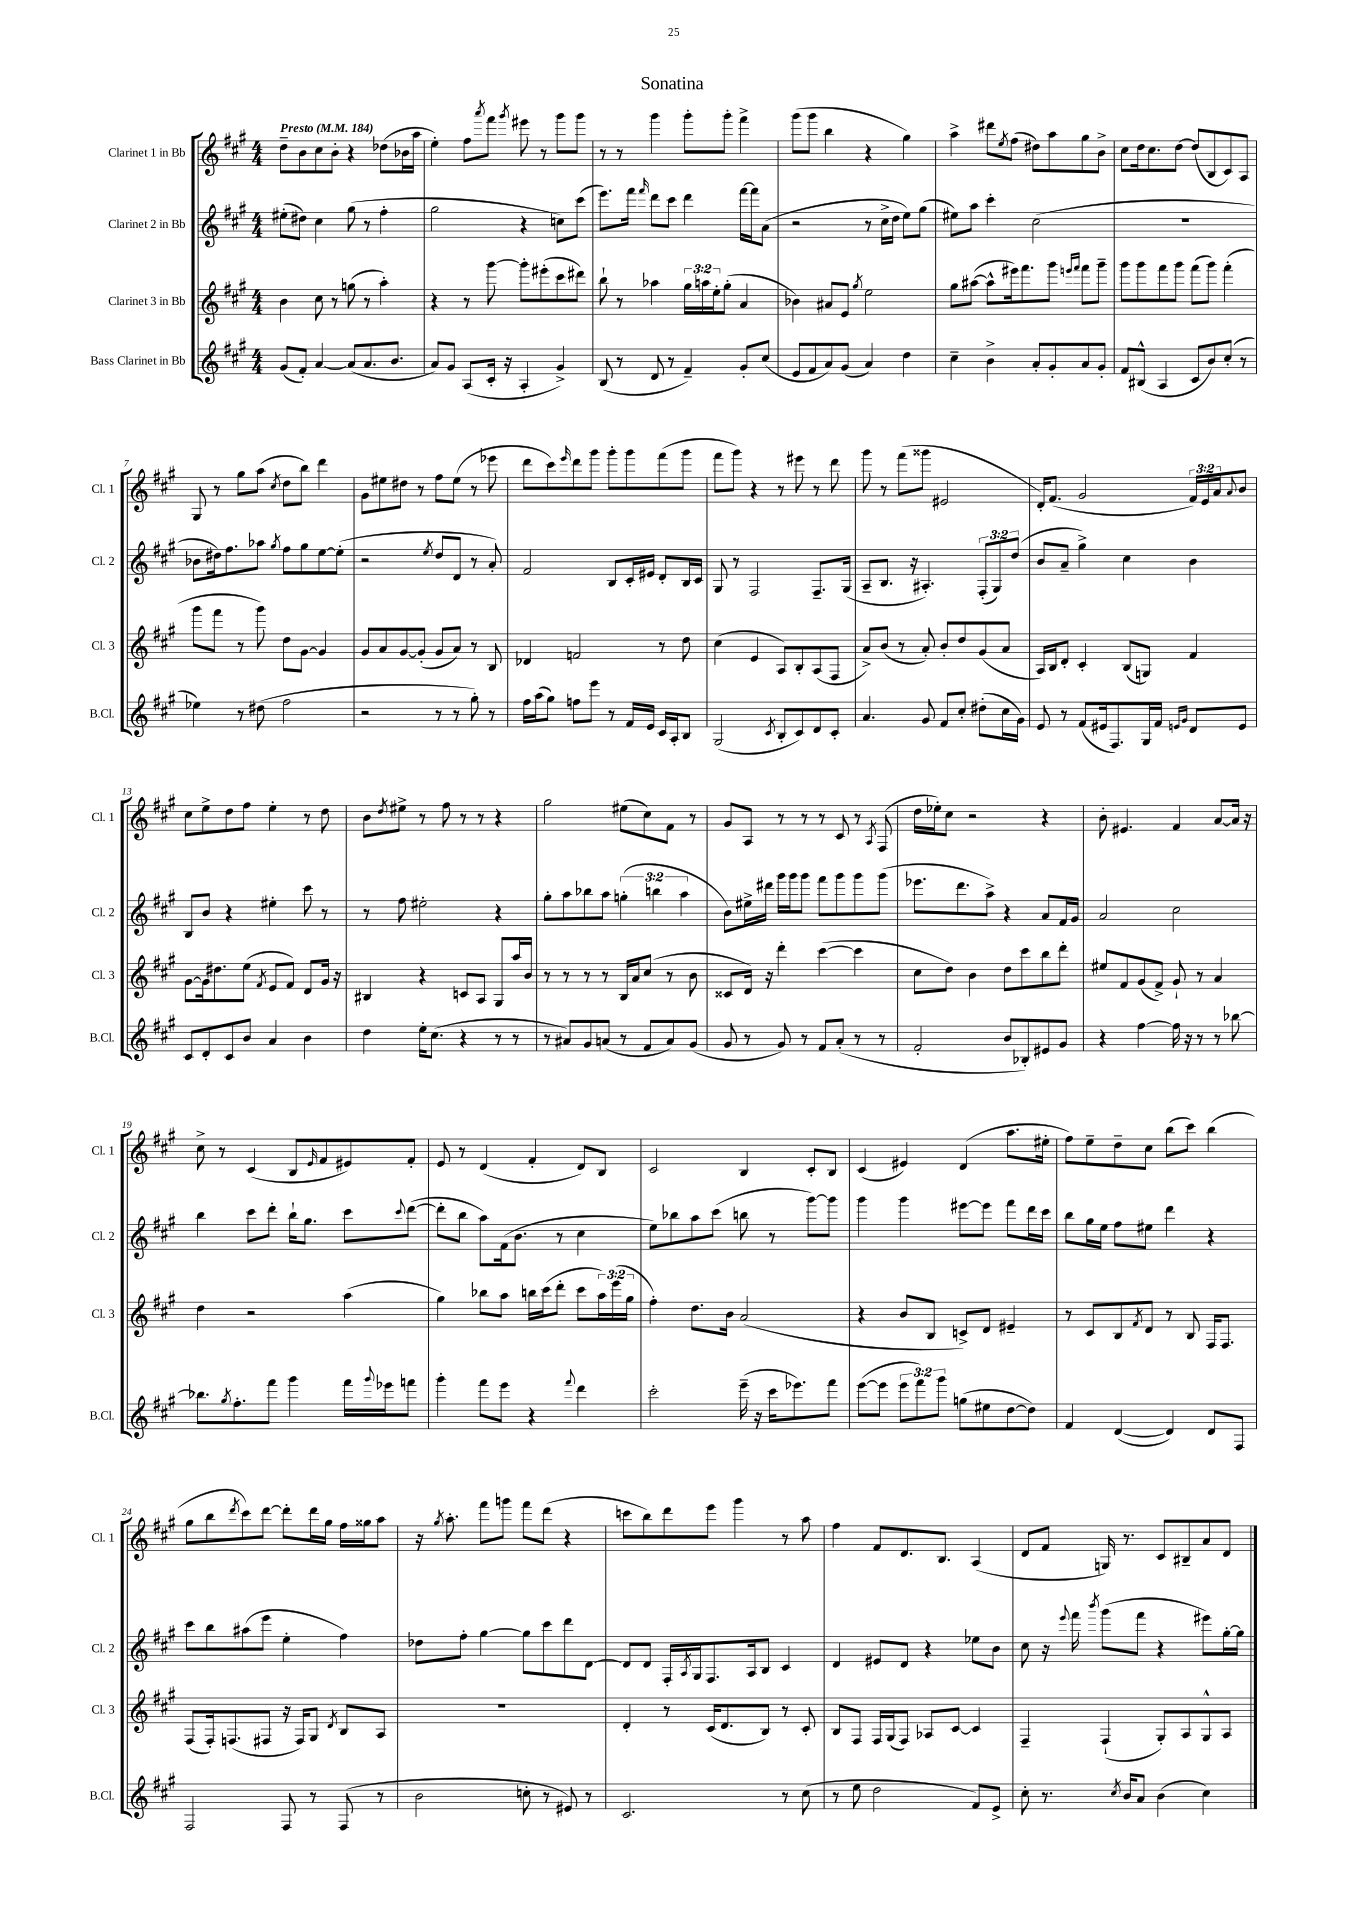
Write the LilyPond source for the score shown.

\header { title = "Sonatina" }
<<
\new StaffGroup <<
\new Staff = "s0" \with { instrumentName = "Clarinet 1 in Bb" shortInstrumentName = "Cl. 1" } {
    \clef treble \key a \major \numericTimeSignature \time 4/4 \override Staff.TupletNumber.text = #tuplet-number::calc-fraction-text \tempo "Presto" 4 = 184
    d''8-- b'8 cis''8 b'8-. r4 des''8( bes'16 a''16 |
    e''4-.) fis''8 \acciaccatura { a'''8 } fis'''8 \acciaccatura { gis'''8 } eis'''8 r8 gis'''8 gis'''8 |
    r8 r8 gis'''4 gis'''8-. gis'''8-. fis'''4-> |
    gis'''8( gis'''8 b''4 r4 gis''4) |
    a''4-> dis'''8 \acciaccatura { e''8 } fis''8( dis''8) a''8 gis''8 b'8-> |
    cis''8 d''16 cis''8. d''8~ d''8( b8 cis'8) a8 |
    gis8 r8 gis''8 a''8( \acciaccatura { cis''8 } d''8 b''8) d'''4 |
    gis'8 eis''8 dis''8 r8 fis''8 eis''8( r8 ees'''8 |
    d'''8 cis'''8) \grace { e'''16 } d'''8 gis'''8 gis'''8-. gis'''8 fis'''8( gis'''8 |
    fis'''8 gis'''8) r4 r8 eis'''8 r8 d'''8 |
    gis'''8 r8 fis'''8( gisis'''8 eis'2 |
    d'16-.) fis'8.( gis'2 \tuplet 3/2 { fis'16) e'16 a'16 } \appoggiatura { a'8 } b'8 |
    cis''8 e''8-> d''8 fis''8 e''4-. r8 d''8 |
    b'8 \acciaccatura { d''8 } eis''8-> r8 fis''8 r8 r8 r4 |
    gis''2 eis''8( cis''8) fis'8 r8 |
    gis'8 a8 r8 r8 r8 cis'8 r8 \acciaccatura { a8 } fis8( |
    d''16 ees''16-.) cis''8 r2 r4 |
    b'8-. eis'4. fis'4 a'8~ a'16 r16 |
    cis''8-> r8 cis'4( b8 \grace { e'16 } fis'8 eis'8) fis'8-. |
    e'8 r8 d'4( fis'4-. d'8) b8 |
    cis'2 b4 cis'8-. b8 |
    cis'4( eis'4) d'4( a''8. eis''16-. |
    fis''8) e''8-- d''8-- cis''8 b''8( cis'''8) b''4( |
    gis''8 b''8 \acciaccatura { d'''8 } cis'''8) d'''8~ d'''8-. d'''16 gis''16 fis''16 gisis''16 a''8 |
    r16 \acciaccatura { gis''8 } a''8.-. fis'''8 g'''8 fis'''8 d'''8( r4 |
    c'''8 b''8) d'''8 e'''8 gis'''4 r8 a''8 |
    fis''4 fis'8 d'8. b8. a4( |
    d'8 fis'8 g16) r8. cis'8 bis8-- a'8 d'8 \bar "|." |
}
\new Staff = "s1" \with { instrumentName = "Clarinet 2 in Bb" shortInstrumentName = "Cl. 2" } {
    \clef treble \key a \major \numericTimeSignature \time 4/4 \override Staff.TupletNumber.text = #tuplet-number::calc-fraction-text
    eis''8-.( dis''8) cis''4 gis''8( r8 fis''4-. |
    gis''2 r4 c''8) cis'''8( |
    e'''8.) fis'''16 \grace { fis'''16 } d'''8 cis'''8 d'''4 fis'''16~ fis'''16 a'8( |
    r2 r8 cis''16-> d''16 e''8) gis''8( |
    eis''8) a''8 cis'''4-. cis''2( |
    R1 |
    bes'8 dis''16) fis''8. aes''8 \acciaccatura { gis''8 } fis''8 gis''8 e''8~ e''8-.( |
    r2 \acciaccatura { e''8 } d''8 d'8 r8 a'8-.) |
    fis'2 b8 cis'16-. eis'16 d'8-. b16 cis'16 |
    gis8 r8 fis2 fis8.-- gis16( |
    a8-- b8. r16 ais4.-.) \tuplet 3/2 { fis8-.( gis8) d''8( } |
    b'8 a'8-- gis''4->) cis''4 b'4 |
    b8 b'8 r4 eis''4-. cis'''8 r8 |
    r8 fis''8 eis''2-. r4 |
    gis''8-. a''8 bes''8 a''8 \tuplet 3/2 { g''4-.( b''4 a''4 } |
    b'8) eis''16-> dis'''16 gis'''16 gis'''16 gis'''8 fis'''8 gis'''8 gis'''8 gis'''8( |
    ees'''8. d'''8. a''8->) r4 a'8 fis'16 gis'16 |
    a'2 cis''2 |
    b''4 cis'''8 d'''8-. b''16-! gis''8. cis'''8 \appoggiatura { cis'''8 } d'''8~( |
    d'''8-. b''8 a''8) fis'16( b'8. r8 cis''4 |
    e''8) bes''8 a''8 cis'''8( b''8 r8 gis'''8~) gis'''8 |
    gis'''4 gis'''4 eis'''8~ eis'''8 fis'''8 d'''16 cis'''16 |
    b''8 gis''16 e''16 fis''8 eis''8 d'''4 r4 |
    cis'''8 b''8 ais''8( e'''8 e''4-. fis''4) |
    des''8 fis''8-. gis''4~ gis''8 cis'''8 d'''8 d'8~ |
    d'8 d'8 fis16-. \acciaccatura { a8 } gis16 fis8. a16 b8 cis'4 |
    d'4 eis'8 d'8 r4 ees''8 b'8 |
    cis''8 r16 \appoggiatura { e'''8 } fis'''16 \acciaccatura { b'''8 } gis'''8( fis'''8 r4 eis'''8) gis''16~-. gis''16 \bar "|." |
}
\new Staff = "s2" \with { instrumentName = "Clarinet 3 in Bb" shortInstrumentName = "Cl. 3" } {
    \clef treble \key a \major \numericTimeSignature \time 4/4 \override Staff.TupletNumber.text = #tuplet-number::calc-fraction-text
    b'4 cis''8 r8 g''8( r8 a''4-.) |
    r4 r8 gis'''8~ gis'''8-. eis'''8-.( cis'''8 dis'''8) |
    b''8-! r8 aes''4 \tuplet 3/2 { gis''16 a''16 e''16-. } gis''8-.( a'4 |
    bes'4) ais'8 e'8 \acciaccatura { gis''8 } e''2 |
    gis''8 ais''8~( ais''8-^ eis'''16) fis'''8. gis'''8 \grace { e'''16 fis'''16 } fis'''8 gis'''8-- |
    gis'''8 gis'''8 fis'''8 gis'''8 fis'''8( gis'''8) fis'''4-.( |
    gis'''8 fis'''8 r8 gis'''8) d''8 gis'8~ gis'4 |
    gis'8 a'8 gis'8~ gis'8-.( gis'8 a'8) r8 b8 |
    des'4 f'2 r8 d''8 |
    cis''4( e'4 a8) b8-. a8( fis8 |
    a'8->) b'8( r8 a'8-.) b'8-. d''8 gis'8( a'8 |
    a16) b16 d'8-. cis'4-. b8( g8) fis'4 |
    gis'8~ gis'16 dis''8. e''8( \acciaccatura { fis'8 } e'8 fis'8) d'8 gis'16 r16 |
    bis4 r4 c'8 a8 gis8 a''16 b'16 |
    r8 r8 r8 r8 b16 a'16 cis''8( r8 b'8 |
    cisis'8 d'16) r16 d'''4-. cis'''4~( cis'''4 |
    cis''8 d''8) b'4 d''8 cis'''8 b''8 d'''8-. |
    eis''8 fis'8 gis'8( fis'8->) gis'8-! r8 a'4 |
    d''4 r2 a''4( |
    gis''4) bes''8 a''8 b''16 cis'''16( d'''8-. cis'''8 \tuplet 3/2 { a''16) e'''16( gis''16 } |
    fis''4-.) d''8. b'16 a'2( |
    r4 b'8 b8 c'8->) d'8 eis'4-- |
    r8 cis'8 b8 \acciaccatura { fis'8 } d'8 r8 b8 fis16 fis8. |
    fis8( fis16-.) f8.( fis8 r16 fis16) gis8 \acciaccatura { d'8 } b8 a8 |
    R1 |
    d'4-. r8 cis'16( d'8. b8) r8 cis'8-. |
    b8 fis8 fis16 gis16( fis8) aes8 cis'8~ cis'4 |
    fis4-- fis4-!( gis8-.) a8 gis8-^ a8 \bar "|." |
}
\new Staff = "s3" \with { instrumentName = "Bass Clarinet in Bb" shortInstrumentName = "B.Cl." } {
    \clef treble \key a \major \numericTimeSignature \time 4/4 \override Staff.TupletNumber.text = #tuplet-number::calc-fraction-text
    gis'8( fis'8-.) a'4~ a'8( a'8. b'8. |
    a'8) gis'8 a8( cis'16-. r16 a4-. gis'4->) |
    b8( r8 d'8 r8 fis'4--) gis'8-. cis''8( |
    e'8 fis'8 a'8) gis'8( a'4) d''4 |
    cis''4-- b'4-> a'8-. gis'8-. a'8 gis'8-. |
    fis'8 bis8-^( a4 cis'8 b'8) cis''8-.( r8 |
    ees''4) r8 dis''8( fis''2 |
    r2 r8 r8 gis''8-.) r8 |
    fis''16 a''16( gis''8) f''8 e'''8 r8 fis'16 e'16 cis'16 a16-. b8 |
    gis2( \acciaccatura { cis'8 } b8-. cis'8) d'8 cis'8-. |
    a'4. gis'8 fis'8 cis''8-. dis''8-.( cis''16 gis'16) |
    e'8 r8 fis'8( eis'16 fis8.) gis16 fis'16 \grace { e'16 gis'16 } d'8 e'8 |
    cis'8 d'8-. cis'8 b'8 a'4 b'4 |
    d''4 e''16-. cis''8.( r4 r8 r8 |
    r8 ais'8) gis'8 a'8( r8 fis'8 a'8) gis'8( |
    gis'8 r8 gis'8) r8 fis'8 a'8-.( r8 r8 |
    fis'2-. b'8 bes8-.) eis'8 gis'8 |
    r4 fis''4~ fis''16 r16 r8 r8 bes''8~ |
    bes''8. \acciaccatura { gis''8 } fis''8.-. fis'''8 gis'''4 fis'''16 \appoggiatura { gis'''8 } ees'''16 f'''8 |
    gis'''4-. fis'''8 e'''8 r4 \appoggiatura { fis'''8 } d'''4 |
    cis'''2-. e'''16--( r16 cis'''16 ees'''8.) fis'''8 |
    e'''8~( e'''8 \tuplet 3/2 { e'''8 fis'''8) gis'''8 } g''8( eis''8 d''8~ d''8) |
    fis'4 d'4~( d'4) d'8 fis8 |
    fis2 fis8 r8 fis8( r8 |
    b'2 c''8-. r8 eis'8) r8 |
    cis'2. r8 cis''8( |
    r8 e''8 d''2 fis'8) e'8-> |
    cis''8-. r8. \acciaccatura { cis''8 } b'16 a'8 b'4( cis''4) \bar "|." |
}
>>
>>
